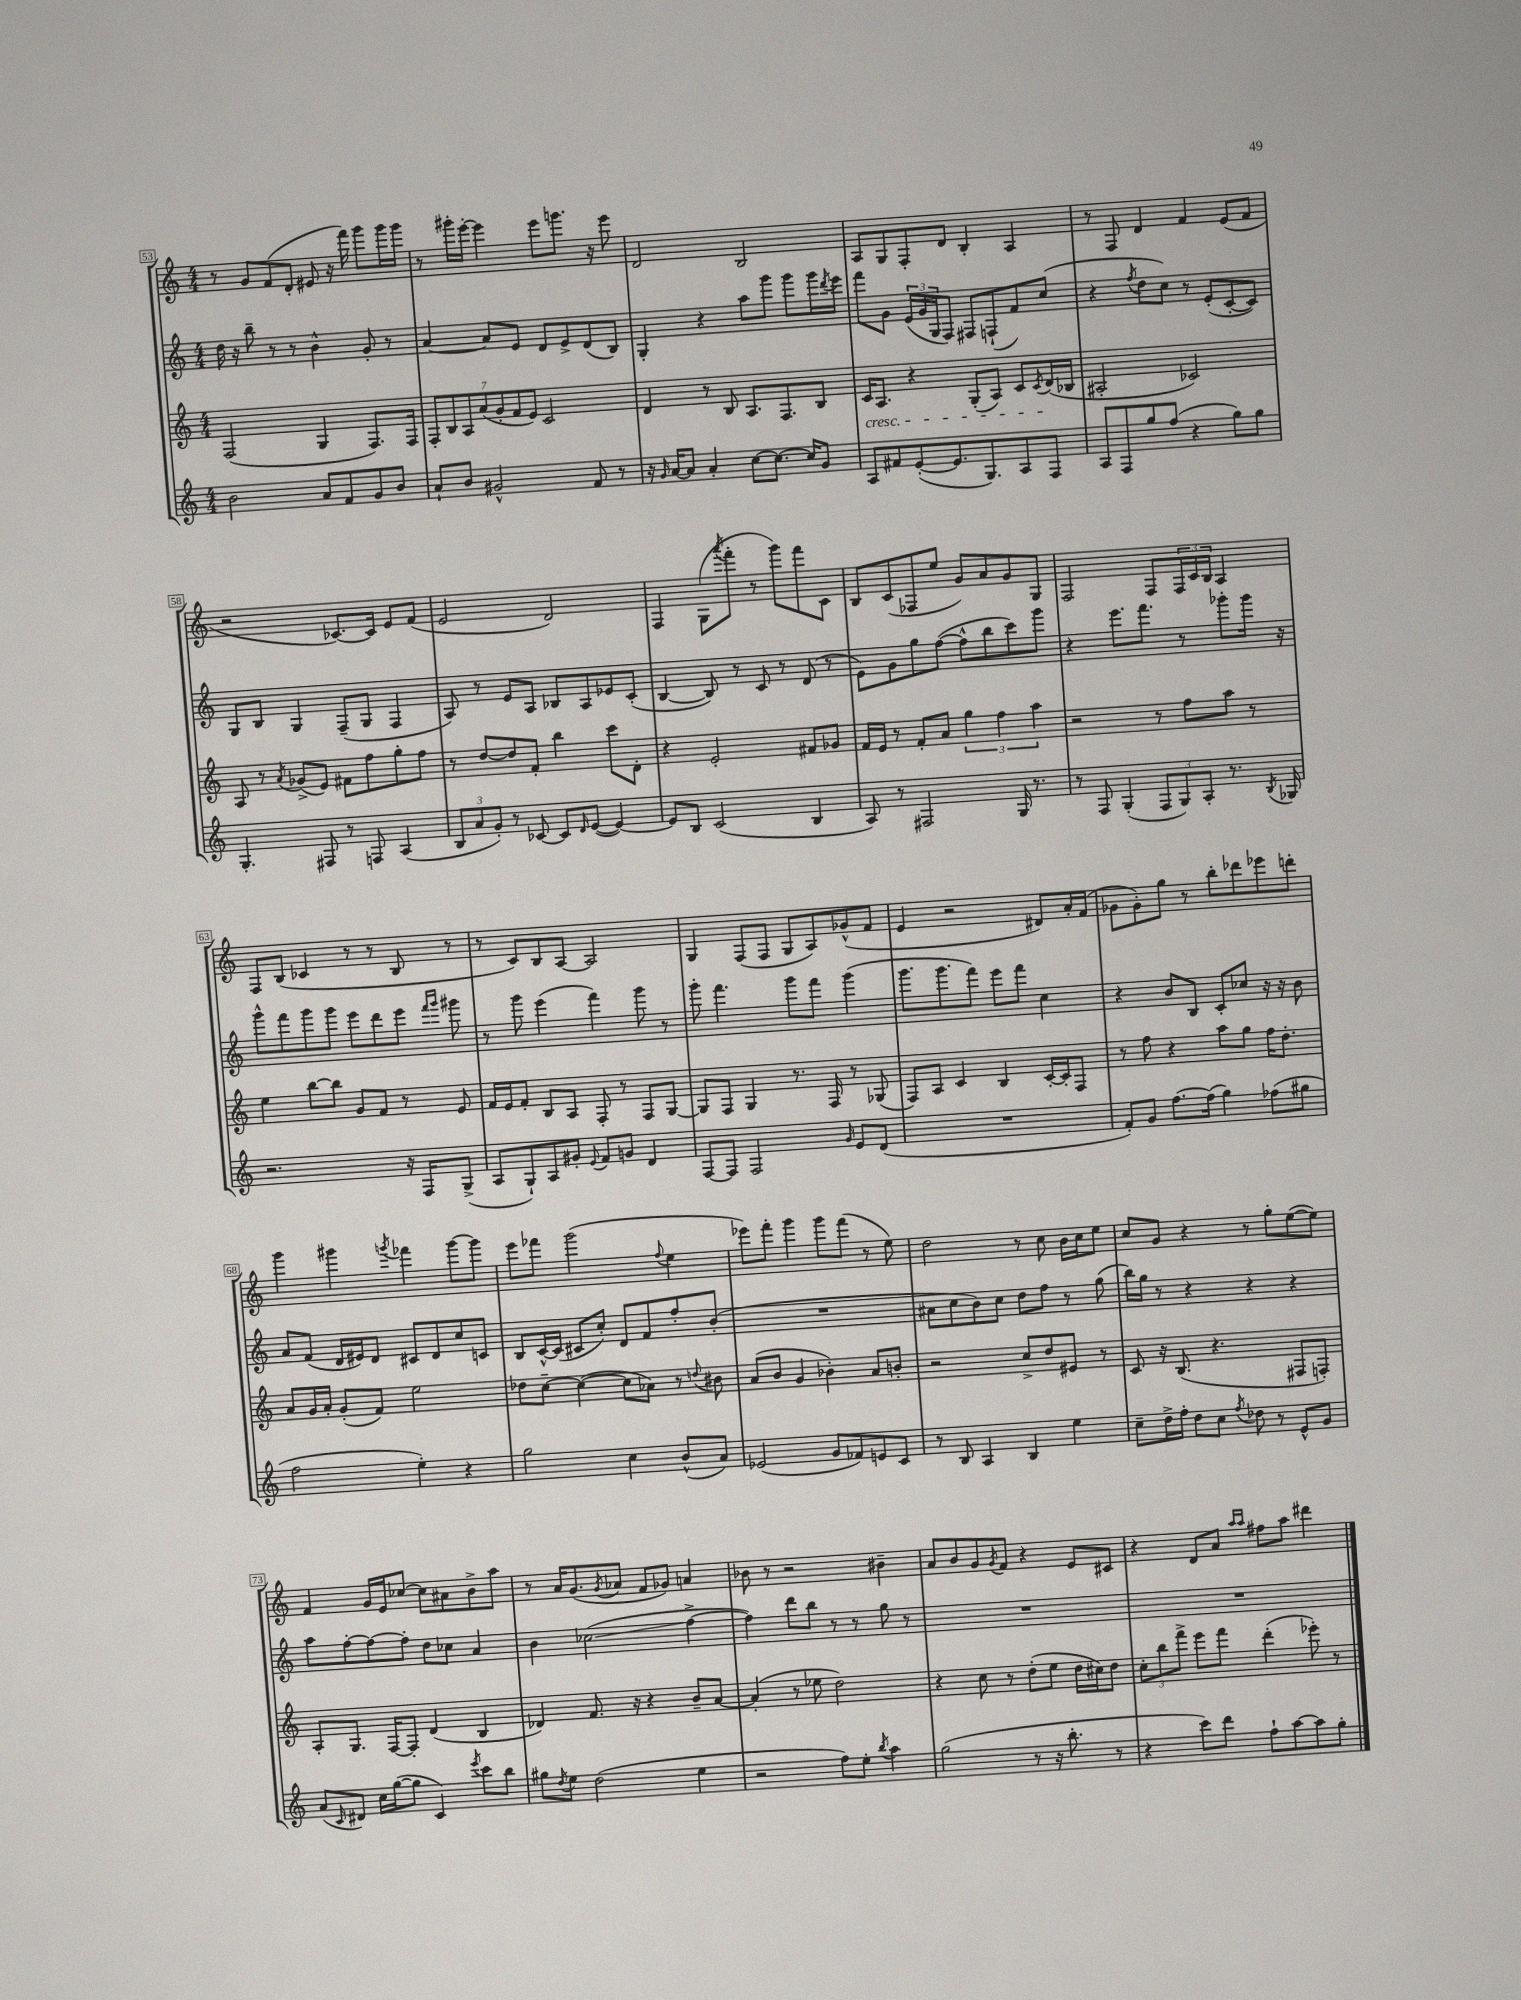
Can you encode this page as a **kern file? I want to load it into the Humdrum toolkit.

**kern	**kern	**kern	**kern
*staff4	*staff3	*staff2	*staff1
*clefG2	*clefG2	*clefG2	*clefG2
*k[]	*k[]	*k[]	*k[]
*M4/4	*M4/4	*M4/4	*M4/4
2b	(2F	16dd	8r
.	.	16r	.
.	.	8bb~	8g
.	.	8r	(8f
.	.	8r	8d'
8a	4G	4b^^	8e#
8f	.	.	16r
.	.	.	16fff)
8g	8.F)	8g'	8ggg
8b	.	8r	16ggg
.	16F	.	16ggg
=	=	=	=
8a`	14F'	[4a	8r
.	14B	.	.
8b	.	.	16ggg#'
.	14A	.	.
.	.	.	[16eee'
.	(14a	.	.
2g#^^	.	8a]	4eee]
.	14g'	.	.
.	14f	.	.
.	.	8e	.
.	14e)	.	.
.	2c	8d	8eee
.	.	8e^	8.ggg
8f	.	(8d	.
.	.	.	16r
8r	.	8B)	8eee
=	=	=	=
16r	4d	4G'	2d
16qqg	.	.	.
[16a	.	.	.
8a]	.	.	.
4a'	8r	4r	.
.	8B	.	.
[8cc	8.A	8aa	2B
8.cc_	.	8ggg	.
.	8.F	.	.
.	.	8ggg	.
16cc]	.	.	.
8g	8B	16ggg	.
.	.	8qddd	.
.	.	16eee	.
=	=	=	=
8A	16c	8fff	8A
.	8.A	.	.
8f#	.	8g	8G
([8e'	4r	(24e	8F'
.	.	24g	.
.	.	24G	.
8.e]	.	8F)	8d
.	(8G'	8F#	4B'
8.G)	.	.	.
.	8A)	(8F`	.
8A	8c	8f)	4A
.	8qc	.	.
8F	(16d	(8cc	.
.	16B-	.	.
=	=	=	=
8A	2A#'	4r	8r
8F	.	.	8F
.	.	8qff	.
8gg	.	8dd	4d
(8ff	.	8cc)	.
4r	2c-)	8r	4f
.	.	(8e'	.
8gg)	.	[8c'	(8e
8gg	.	8c])	8f
=	=	=	=
4.G'	8A	8G	2r
.	8r	8B	.
.	8qa	.	.
.	(8g-^	4G	.
8F#	8e)	.	.
8r	8f#	(8F~	[8.c-)
8F	8ff	8G	.
.	.	.	16c-]
(4A	8gg'	4F	8e
.	8ff	.	(8f
=	=	=	=
12B	8r	8A)	2e
12a	.	.	.
.	[8dd	8r	.
12g')	.	.	.
8r	8dd]	8e	.
[8c-	8f'	8A	.
8c-]	4bb	8B-	2d)
16qqd	.	.	.
([8e	.	8A	.
4e_)	8ccc	8e-	.
.	8d'	(8c'	.
=	=	=	=
8e]	4r	[4B	4F
8B	.	.	.
(2c	2e'	8B])	(8G
.	.	.	8qaaa
.	.	8r	8fff'
.	.	8c	8r
.	.	8r	8ggg)
4B	8f#	(8d	8fff
.	8g-	8r	8c
=	=	=	=
8A)	16f	8e)	8B
.	16e	.	.
8r	8r	8g	(8c
2F#	8f'	8gg	8F-
.	8a	([8ff	8ee
.	6gg	8ff^^]	8g)
.	.	8bb	8a
.	6ff	.	.
16G	.	8ccc)	8g
8.r	.	.	.
.	6aa	.	.
.	.	8ggg	8G
=	=	=	=
8r	2r	4r	2F
8F	.	.	.
(4G'	.	8.eee	.
.	.	8.fff	.
12F	8r	.	8F
12G)	.	.	.
.	8ff	8r	24F
12A'	.	.	24c
.	.	.	24B
8.r	8aa	8ggg-'	4A
.	8r	16ggg-	.
8qB	.	.	.
16G-	.	16r	.
=	=	=	=
2.r	4ee	8ggg^^	8F
.	.	8fff	(8B
.	[8bb	8ggg	4c-
.	8bb]	8ggg	.
.	8g	8eee	8r
.	8f	8ddd	8r
16r	8r	8eee	8B
16F	.	.	.
.	.	16qqfff	.
.	.	16qqggg	.
(8G^	8e	8ggg#	8r
=	=	=	=
8A	16f	8r	8r
.	16e	.	.
8G`)	8f'	8ggg	8c)
8A	8B	(4eee	8B
8g#'	8A	.	[8A
8qqe	.	.	.
8f	8F'	4fff)	2A]
8g	8r	.	.
4d	8F	8ggg	.
.	[8G	8r	.
=	=	=	=
[8F	8G]	8ggg'	4G
8F]	8F	4.fff	.
2F	4G	.	(8F
.	.	.	8F
.	8.r	8ggg	8G
.	.	8fff	8A)
.	16F	.	.
16qqg	.	.	.
8e	8r	(4ggg	(8g-^^
(8d	(8G-	.	8f
=	=	=	=
1r	8F)	8.ggg	4e
.	8A	.	.
.	.	8.ggg	.
.	4c	.	2r
.	.	8fff)	.
.	4B	8eee	.
.	.	8fff	.
.	[16c'	4cc	8d#)
.	16c']	.	.
.	8F	.	16a'
.	.	.	(16f
=	=	=	=
8f')	8r	4r	8g-
8g	8ff	.	8g-')
[8.ff	4r	8b	8gg
.	.	8B	8r
(16ff]	.	.	.
4gg)	8aa	8c'	8bb'
.	8gg	8cc-	8ddd-
(8ff-	16ff	16r	8eee-
.	8.dd'	16r	.
8gg#	.	8b	8ddd'
=	=	=	=
2ff	8a	8a	4ggg
.	16g	(8f	.
.	16a'	.	.
.	(8g'	16d	4ggg#
.	.	16e#)	.
.	8f)	8d	.
.	.	.	8qggg
4ee')	2ee	8c#	4fff-
.	.	8d	.
4r	.	8cc	[8ggg
.	.	8c	8ggg]
=	=	=	=
2gg	8dd-	8B	8eee
.	[8cc~	[16c^^	8fff-
.	.	(16c]	.
.	(4cc_	8c#	(2ggg
.	.	8cc')	.
4cc	8cc]	8d	.
.	8a-)	8f	.
.	.	.	8qqff
(8b^^	8r	8ff'	4ee
.	8qqdd	.	.
8a)	8b#	(8b'	.
=	=	=	=
(2e-	(8a	1r	8eee-)
.	8b	.	8fff'
.	4g	.	4ggg
8g	4b-')	.	8ggg
8f-)	.	.	(8fff
8e	8a	.	8r
8c	8b'	.	8ee)
=	=	=	=
8r	2r	8a#	2dd
8B	.	8cc	.
4A	.	8b)	.
.	.	8cc	.
4B	8cc^	8dd	8r
.	8dd	8ff	8cc
4ee	8e#	8r	16b
.	.	.	16cc
.	8r	(8gg	8ee
=	=	=	=
8cc~	8c	16bb)	8cc
.	.	16gg	.
16dd^	16r	8r	8g
16ff'	(8.B	.	.
8dd	.	4r	4r
8cc	4.r	.	.
8qff	.	.	.
8dd-	.	4r	8r
8r	.	.	8gg'
8e^^	8F#	4r	([8ee
8g	8F')	.	8ee])
=	=	=	=
(8a	8A'	8aa	4f
16qqc	.	.	.
8d#)	8.G	[8ff'	.
16cc	.	8ff_	16g
([16gg	[16F	.	16e
8gg]	8F']	8ff']	[8cc-
4c)	(4d	8dd	8cc-]
.	.	8cc-	8a#
8qeee	.	.	.
8ccc	4B	4a	8b^
8bb	.	.	8aa
=	=	=	=
8gg#	4d-)	4b	8r
8qdd	.	.	.
8ee	.	.	16a
.	.	.	(8.g
(2dd	8.f	(2cc-	.
.	.	.	8qg
.	.	.	8a-
.	16r	.	.
.	4r	.	8f
.	.	.	8g-)
4ee	8b~	[4ff^	4a
.	[8a	.	.
=	=	=	=
2r	(4a']	4ff])	8b-
.	.	.	8r
.	8r	8ddd	2r
.	8ee-	8bb	.
8ff)	2dd)	8r	.
8ee'	.	8r	.
8qbb	.	.	.
4aa	.	8gg	4b#~
.	.	8r	.
=	=	=	=
(2gg	4r	1r	8a
.	.	.	8b
.	8cc	.	8g
.	.	.	8qg
.	8r	.	8f
8r	(8dd'	.	4r
16r	8ee	.	.
8.bb'	.	.	.
.	16dd	.	8e
.	16cc#)	.	.
8r	8dd	.	8c#
=	=	=	=
4r	12cc'	1r	4r
.	12bb	.	.
.	12fff^	.	.
8ccc)	8eee	.	8d
8ddd	8fff	.	8a
.	.	.	16qqaa
.	.	.	16qqaa
8ff`	(4ddd'	.	8ff#
[8aa	.	.	8aa
8aa]	8eee-')	.	4ddd#
8gg'	8r	.	.
==	==	==	==
*-	*-	*-	*-
